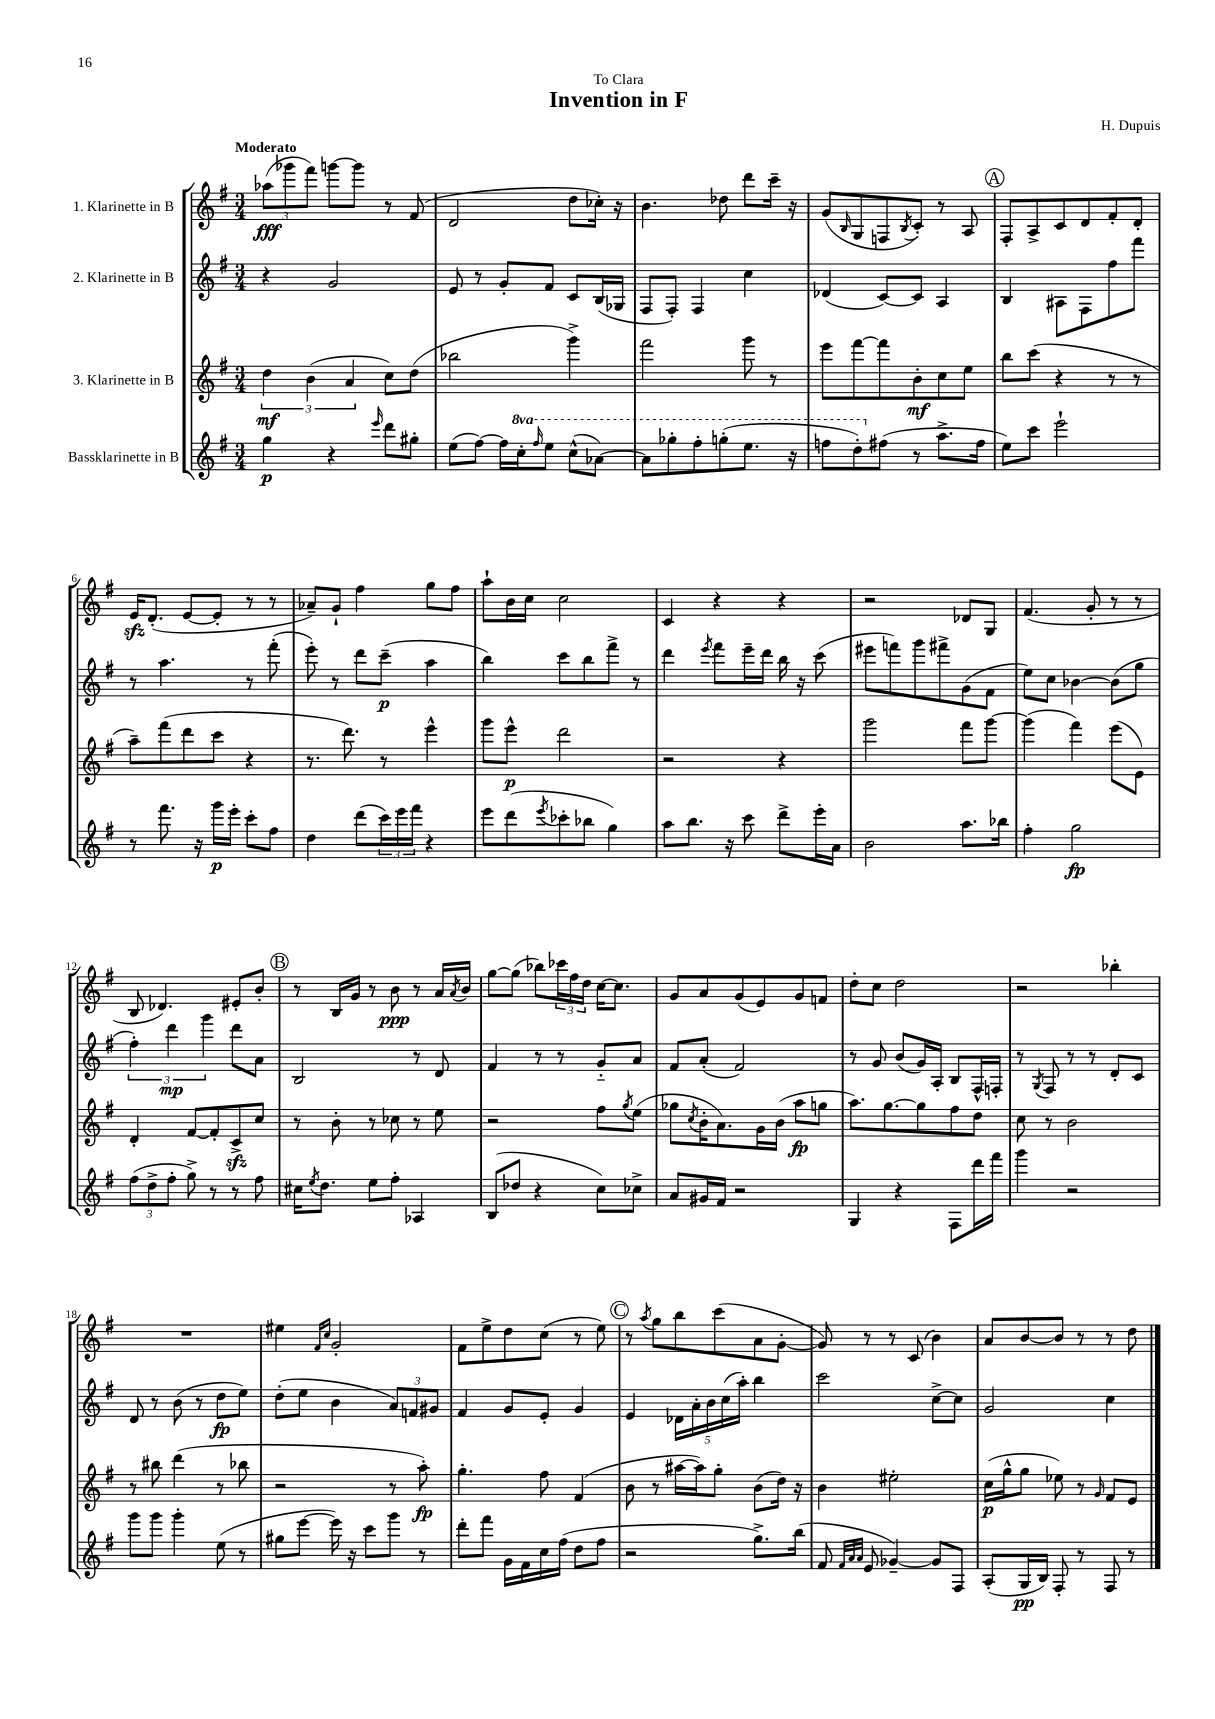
\header { title = "Invention in F" composer = "H. Dupuis" dedication = "To Clara" }
<<
\new StaffGroup <<
\new Staff = "s0" \with { instrumentName = "1. Klarinette in B" } {
    \clef treble \key g \major \numericTimeSignature \time 3/4 \tempo "Moderato"
    \tuplet 3/2 { aes''8\fff( ges'''8 fis'''8) } g'''8~ g'''8 r8 fis'8( |
    d'2 d''8 ces''16-.) r16 |
    b'4. des''8 d'''8 c'''16-- r16 |
    g'8( \grace { b16 } g8 f8 \acciaccatura { b8 } c'8-.) r8 a8 |
    \mark \markup { \circle "A" } fis8-. a8-> c'8 d'8 fis'8-. d'8-. |
    e'16\sfz d'8.-.( e'8~ e'8-. r8 r8 |
    aes'8--) g'8-! fis''4 g''8 fis''8 |
    a''8-! b'16 c''16 c''2 |
    c'4 r4 r4 |
    r2 des'8 g8 |
    fis'4.( g'8-. r8 r8 |
    b8 des'4.) eis'8-. b'8-. |
    \mark \markup { \circle "B" } r8 b16 g'16 r8 b'8\ppp r8 a'16 \acciaccatura { a'8 } b'16 |
    g''8~ g''8( bes''8) \tuplet 3/2 { ces'''16 fis''16 d''16 } c''16~ c''8. |
    g'8 a'8 g'8( e'8) g'8 f'8 |
    d''8-. c''8 d''2 |
    r2 bes''4-. |
    R2. |
    eis''4 \grace { fis'16 c''16 } g'2-. |
    fis'8 e''8-> d''8 c''8( r8 e''8) |
    \mark \markup { \circle "C" } r8 \acciaccatura { a''8 } g''8 b''8 c'''8( a'8 g'8~-. |
    g'8) r8 r8 c'8( b'4) |
    a'8 b'8~ b'8 r8 r8 d''8 \bar "|." |
}
\new Staff = "s1" \with { instrumentName = "2. Klarinette in B" } {
    \clef treble \key g \major \numericTimeSignature \time 3/4
    r4 g'2 |
    e'8 r8 g'8-. fis'8 c'8 b16( ges16 |
    fis8 fis8-.) fis4 c''4 |
    des'4( c'8~) c'8 a4 |
    \mark \markup { \circle "A" } b4 ais8 fis8 fis''8 fis'''8 |
    r8 a''4. r8 fis'''8-.( |
    e'''8-.) r8 d'''8 c'''8--\p( a''4 |
    b''4) c'''8 b''8 fis'''8-> r8 |
    d'''4 \acciaccatura { e'''8 } fis'''8 e'''16-- d'''16 b''16 r16 c'''8( |
    eis'''8 f'''8) g'''8 fis'''8-> g'8( fis'8 |
    e''8) c''8 bes'4~ bes'8( g''8 |
    \tuplet 3/2 { fis''4-.) d'''4\mp g'''4 } d'''8 a'8 |
    \mark \markup { \circle "B" } b2 r8 d'8 |
    fis'4 r8 r8 g'8-_ a'8 |
    fis'8 a'8-.( fis'2) |
    r8 g'8 b'8( g'16) a16-. b8 fis16-^ f16-. |
    r8 \acciaccatura { g8 } fis8 r8 r8 d'8-. c'8 |
    d'8 r8 b'8( r8 d''8\fp e''8) |
    d''8-.( e''8 b'4 \tuplet 3/2 { a'8) f'8 gis'8 } |
    fis'4 g'8 e'8-. g'4 |
    \mark \markup { \circle "C" } e'4 \tuplet 5/4 { des'16 a'16-. b'16 c''16( a''16-.) } b''4 |
    c'''2 c''8~-> c''8 |
    g'2 c''4 \bar "|." |
}
\new Staff = "s2" \with { instrumentName = "3. Klarinette in B" } {
    \clef treble \key g \major \numericTimeSignature \time 3/4
    \tuplet 3/2 { d''4\mf b'4( a'4 } c''8) d''8( |
    bes''2 g'''4->) |
    fis'''2 g'''8 r8 |
    e'''8 fis'''8~ fis'''8 b'8-.\mf c''8 e''8 |
    \mark \markup { \circle "A" } b''8 c'''8( r4 r8 r8 |
    a''8--) fis'''8( d'''8 c'''8 r4 |
    r8. d'''8.) r8 e'''4-^ |
    g'''8 e'''8-^\p d'''2 |
    r2 r4 |
    g'''2 fis'''8 g'''8~ |
    g'''4( fis'''4) e'''8( e'8) |
    d'4-. fis'8~ fis'8-. c'8->\sfz c''8 |
    \mark \markup { \circle "B" } r8 b'8-. r8 ces''8 r8 e''8 |
    r2 fis''8 \acciaccatura { g''8 } e''8( |
    ges''8 \acciaccatura { c''8 } b'16-. a'8.) g'16 b'16( a''8\fp g''8 |
    a''8.) g''8.~ g''8 fis''8 d''8 |
    c''8 r8 b'2 |
    r8 bis''8 d'''4( r8 bes''8 |
    r2 r8 a''8-.\fp) |
    g''4.-. fis''8 fis'4( |
    \mark \markup { \circle "C" } b'8 r8 ais''16~ ais''16) g''8-. b'8( d''16) r16 |
    b'4 eis''2-. |
    c''16\p( g''16-^ g''8 ees''8) r8 \grace { g'16 } fis'8 e'8 \bar "|." |
}
\new Staff = "s3" \with { instrumentName = "Bassklarinette in B" } {
    \clef treble \key g \major \numericTimeSignature \time 3/4 \set Staff.ottavationMarkups = #ottavation-simple-ordinals
    g''4\p r4 \grace { e'''16 } d'''8 gis''8-. |
    e''8( fis''8~) fis''16 \ottava #1 c'''16-. \grace { fis'''16 } e'''8 c'''8-^( aes''8~) |
    aes''8 ges'''8-. fis'''8-. g'''8-.( e'''8. r16 |
    f'''8 d'''8-.) \ottava #0 fis''!8( r8 a''8.-> fis''16 |
    \mark \markup { \circle "A" } e''8) c'''8 e'''2-! |
    r8 fis'''8. r16 g'''16\p e'''16-. c'''8-. fis''8 |
    d''4 d'''8( \tuplet 3/2 { c'''16) e'''16 fis'''16 } r4 |
    e'''8 d'''8( \acciaccatura { e'''8 } ces'''8-. bes''8 g''4) |
    a''8 b''8. r16 c'''8 d'''8-> e'''16-. a'16 |
    b'2 a''8. bes''16 |
    fis''4-. g''2\fp |
    \tuplet 3/2 { fis''8( d''8-> fis''8-. } g''8->) r8 r8 fis''8 |
    \mark \markup { \circle "B" } cis''16 \acciaccatura { e''8 } d''8. e''8 fis''8-. aes4 |
    b8( des''8 r4 c''8) ces''8-> |
    a'8 gis'16 fis'16 r2 |
    g4 r4 fis8 d'''16 fis'''16 |
    g'''4 r2 |
    g'''8 g'''8 g'''4-. e''8( r8 |
    gis''8 e'''8~ e'''16) r16 c'''8 g'''8 r8 |
    d'''8-. fis'''8 g'16 fis'16 c''16 fis''16( d''8 fis''8 |
    \mark \markup { \circle "C" } r2 g''8.->) b''16( |
    fis'8 \grace { fis'32 a'32 a'32 } e'8 ges'4~--) ges'8 fis8 |
    a8-.( g16\pp b16) fis8-. r8 fis8 r8 \bar "|." |
}
>>
>>
